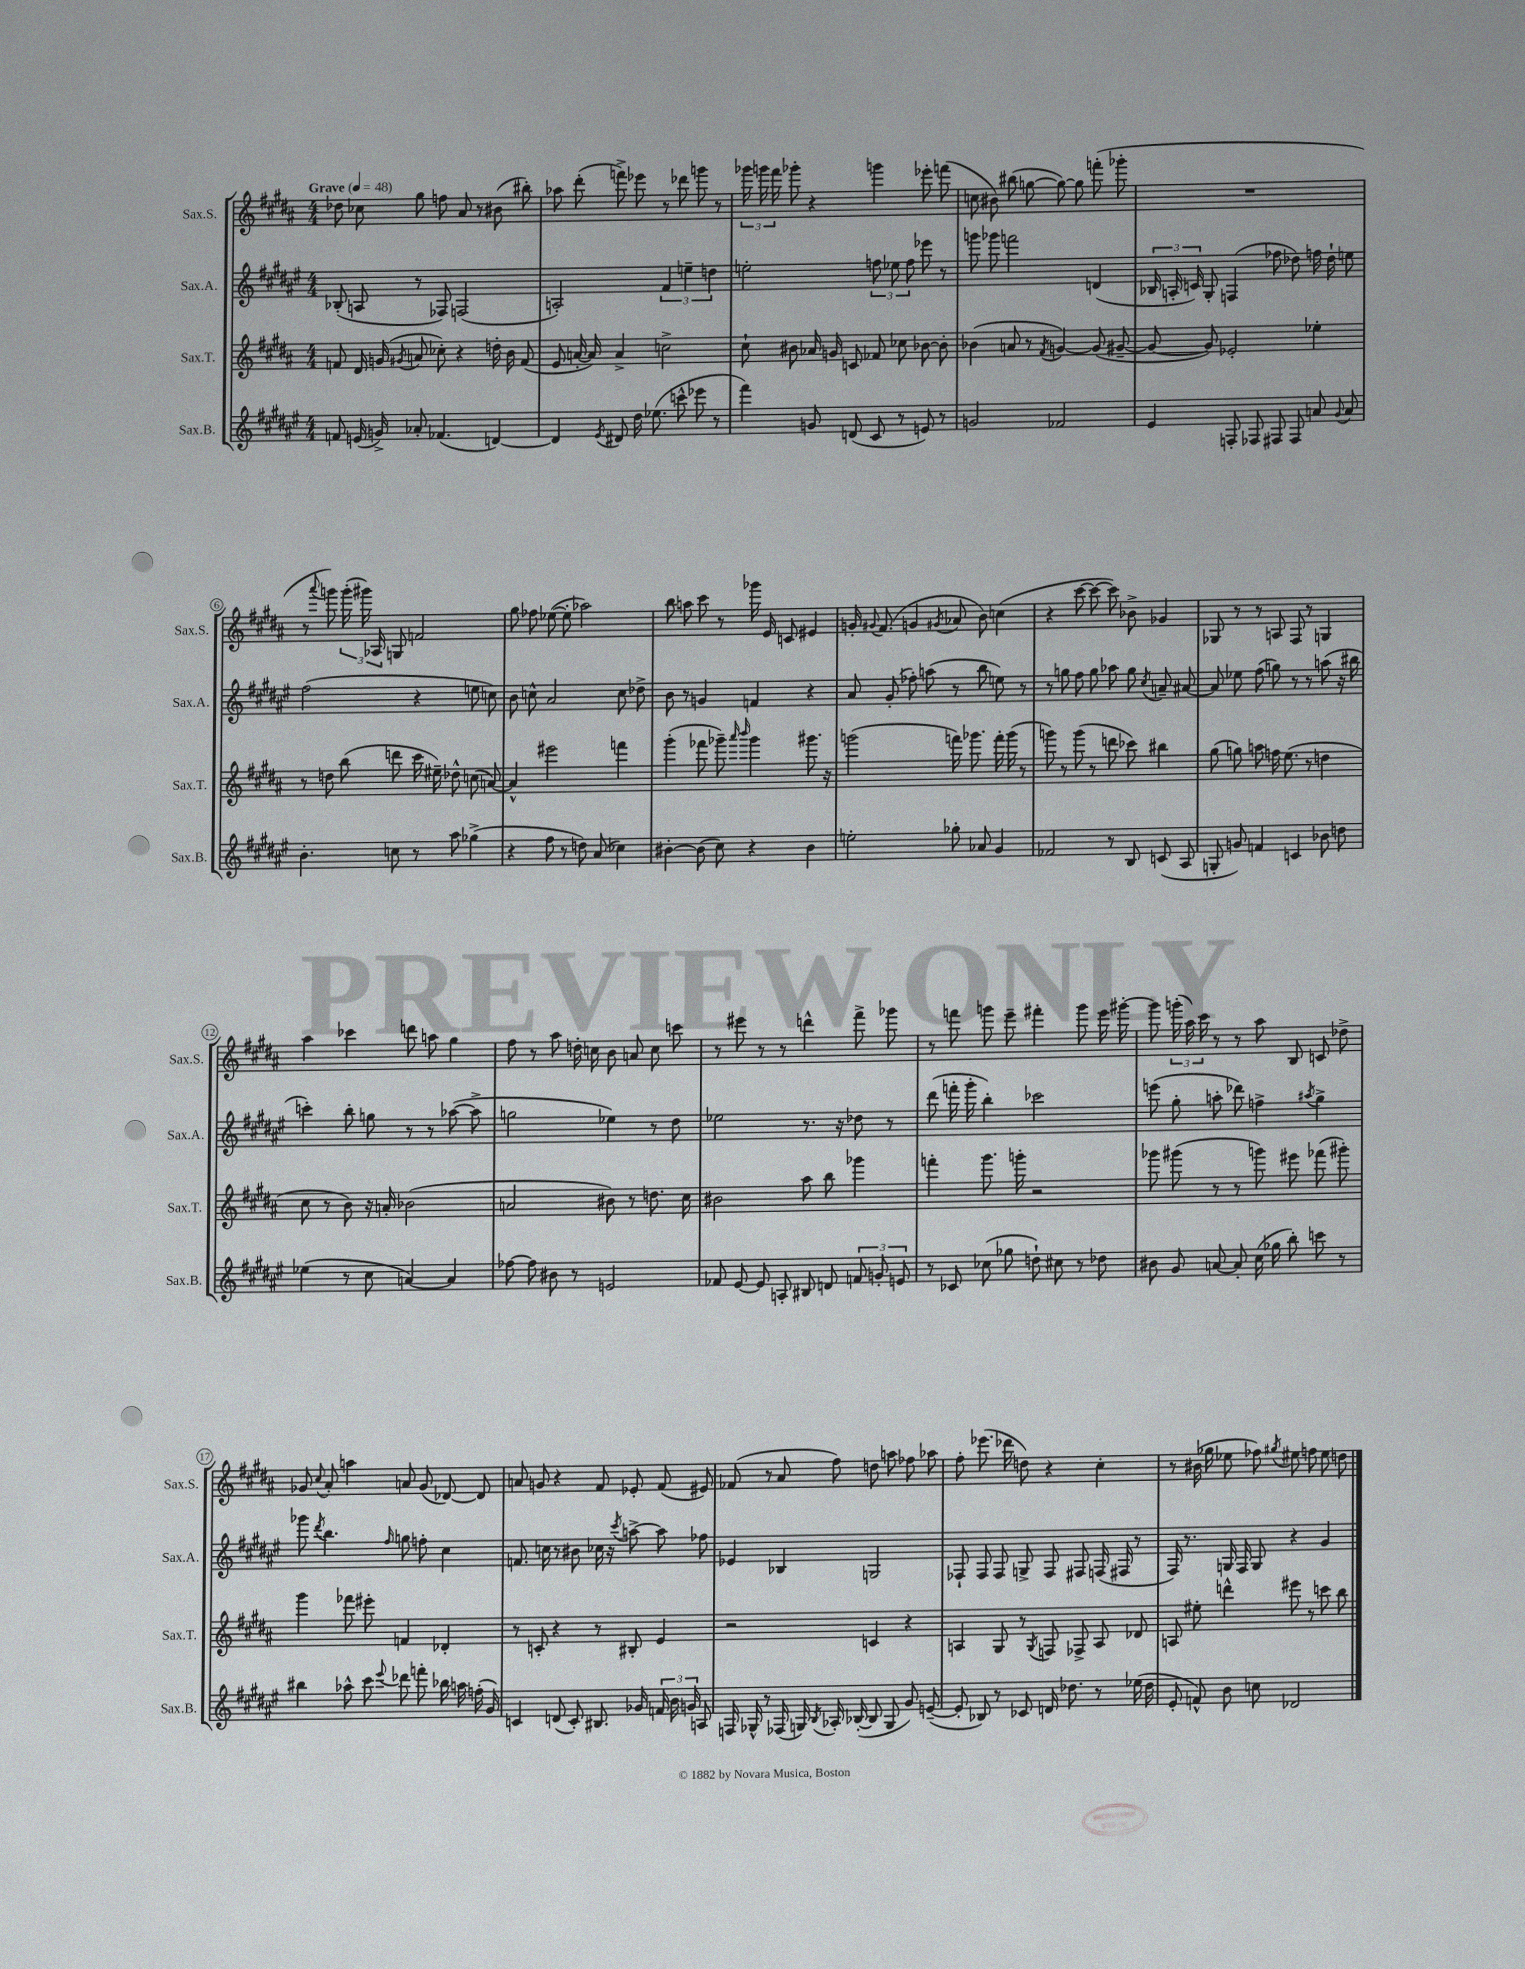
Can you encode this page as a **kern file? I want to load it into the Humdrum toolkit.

**kern	**kern	**kern	**kern
*part4	*part3	*part2	*part1
*staff4	*staff3	*staff2	*staff1
*I"Sax.B.	*I"Sax.T.	*I"Sax.A.	*I"Sax.S.
*I'Sax.B.	*I'Sax.T.	*I'Sax.A.	*I'Sax.S.
*clefG2	*clefG2	*clefG2	*clefG2
*k[f#c#g#d#a#e#]	*k[f#c#g#d#a#]	*k[f#c#g#d#a#e#]	*k[f#c#g#d#a#]
*M4/4	*M4/4	*M4/4	*M4/4
*MM48	*MM48	*MM48	*MM48
=1	=1	=1	=1
!	!	!	!LO:TX:a:B:t=Grave
8fn/	8fn/	(8B-X'/	8dd-X\
(16en/	16d#/	8An/	8cc-X\
16gn^/)	(16gn/	.	.
.	8qg#X/	.	.
8a-X'/	8an/	8r	8gg#\
(4.f-X/	8cc-X'\)	8F-X/)	8ffn\
.	4r	(2Fn/	8a#/
.	.	.	8r
[4dn/)	16ddn'\	.	(8b#X\
.	16b\	.	.
.	(8f/	.	8bb#X'\)
=2	=2	=2	=2
4d/]	8e/	2An'/)	8aa-X\
.	[16an'/	.	(8ddd#'\
.	16a/])	.	.
8qe#/	.	.	.
8d#X/	4a^/	.	8fffn^\)
16dd#\	.	.	8eee-X\
(8.ee-X\	.	.	.
.	2ccn^\	6f#/	8r
8cccn^^\	.	.	8ddd-X\
.	.	6een~\	.
8eee-X\	.	.	8gggn\
.	.	6ddn\	.
8r	.	.	8r
=3	=3	=3	=3
4fff#\)	8cc#`\	2een'\	24ggg-X\
.	.	.	24gggn\
.	.	.	24fff#\
.	8b#X\	.	8ggg-X'\
8gn/	16a-X/	.	4r
.	16gn/	.	.
(8dn/	8cn/	.	.
8c#/	8f-X/	12ffn\	4gggn\
.	.	12ee-X\	.
8r	8cc-X\	.	.
.	.	12ff\	.
8en/)	[8b-X\	8eee-X\	8eee-X'\
8r	8b-'\]	8r	(8fffn\
=4	=4	=4	=4
2gn/	(4b-X\	8gggn\	8ccn\
.	.	8ggg-X\	8b#X\)
.	8an/	2fffn\	(8bb#X\
.	8r	.	[8ggn\
.	8qf#/	.	.
2f-X/	[4gn/)	.	8gg\_)
.	.	.	8gg\]
.	(8g/]	(4dn/	(8fffn'\
.	[8g#X~/	.	8ggg-X'\
=5	=5	=5	=5
4e#/	8g#/_	24B-X/	1r
.	.	24An'/	.
.	.	24cn/)	.
.	8g#/])	8G#'/	.
8Fn'/	2e-X'/	(4Fn/	.
8F-X/	.	.	.
8F#X/	.	8ff-X\	.
8F#/	.	8dd-X\)	.
8an/	4ee-X'\	16ffn\	.
.	.	16dd-`\	.
8qqg#/	.	.	.
8a/	.	8een\	.
!!LO:LB:g=z
=6	=6	=6	=6
4.b'\	8r	(2ff#\	8r
.	.	.	8qqaaa#/
.	8ddn\	.	8gggn\)
.	(8bb\	.	(24ggg'\
.	.	.	24ggg#X\)
.	.	.	24A-X/
8ccn\	8dddn\	.	8Gn/
8r	16ccc#\	4r	2fn/
.	16ee#X~\)	.	.
8aa#\	8dd-X^^\	.	.
(4gg-X^\	(8ccn\	8een\	.
.	[8an/)	8ccn\)	.
=7	=7	=7	=7
4r	4a^^/]	8b\	8gg#\
.	.	8ccn^^\	8ff-X\
8ff#\	2eee#X\	2a#/	([8ee-X\
8r	.	.	8ee-'\]
8ddn\)	.	.	2aa-X\)
(8a#/	.	.	.
4cc-X\)	4fffn\	8cc\	.
.	.	8dd-X^\	.
=8	=8	=8	=8
[4b#X'\	(4ggg#'\	8b\	8bb\
.	.	8r	8aan\
(8b#\]	8fff-X\	4gn/	8ccc#\
8cc#\)	8ggg-X~\)	.	8r
.	16qqaaa#/	.	.
.	16qqbbb/	.	.
4r	4ggg-\	4fn/	16ggg-X\
.	.	.	16e/
.	.	.	8cn/
4b#\	8.ggg#X\	4r	4e#X/
.	16r	.	.
=9	=9	=9	=9
2een'\	(2gggn\	8a#/	16gn'/
.	.	.	8qqg#X/
.	.	.	(8.f#/
.	.	(8g#'/	.
.	.	8ff-X'\)	4gn/
.	.	(8aan\	.
.	.	.	8qg#X/
8gg-X'\	16fffn\)	8r	8a-X/
.	8.ggg-X\	.	.
8a-X/	.	8bb\	8b\)
4g#/	16fff'\	8een\)	(4ccn\
.	(16ggg-\	.	.
.	8r	8r	.
=10	=10	=10	=10
2f-X/	8gggn\)	8r	4r
.	8r	8ggn\	.
.	(8ggg\	8ff#\	[8ccc#\
.	8r	8gg\	8ccc#\_
8r	8dddn\	8aa-X\	8ccc#\])
8B/	8ccc-X\)	8gg\	8b-X^\
.	.	8qcc#/	.
(8cn/	4bb#X\	8an~/	4g-X/
8A#/	.	[8a#X/	.
=11	=11	=11	=11
8Gn'/	(8gg#\	8a#/]	8G-X/
8gn/)	8ggn\)	8ee-X\	8r
4fn/	8aan\	(8ff#\	8r
.	16ffn\	8ggn\)	8An/
.	(8.ee\	.	.
4cn/	.	8r	8F#/
.	8r	8r	8r
8b-X\	4ddn\	(8aan\	4Gn/
8ddn\	.	16r	.
.	.	16bb#X\	.
!!LO:LB:g=z
=12	=12	=12	=12
(4ee-X\	8cc#\	4cccn'\)	4aa#\
.	8r	.	.
8r	8b\)	8bb'\	4ccc-X\
8cc#\	16r	8ggn\	.
.	16an'/	.	.
[4an/)	(2b-X\	8r	8dddn\
.	.	8r	8aan\
4a/]	.	([8aa-X\	4gg#\
.	.	8aa-^\]	.
=13	=13	=13	=13
[8ff-X\	2an/	2ggn\	8ff#\
8ff-\]	.	.	8r
8b#X\	.	.	8aa#\
8r	.	.	16ddn'\
.	.	.	16ccn\
2en/	8b#X\)	4ee-X\)	8b\
.	8r	.	8an/
.	8.ddn\	8r	8cc\
.	.	8dd#\	8cccn\
.	16cc#\	.	.
=14	=14	=14	=14
8f-X/	2b#X\	2ee-X\	8r
[8e#/	.	.	8eee#X\
8e#/]	.	.	8r
8An'/	.	.	8r
8B#X/	8aa#\	8.r	4dddn^^\
8dn/	8bb\	.	.
.	.	16r	.
12fn/	4ggg-X\	8dd-X\	8fff#^\
12gn'/	.	.	.
.	.	8r	8ggg-X\
12en/	.	.	.
=15	=15	=15	=15
8r	4fffn'\	(8ddd#\	8r
8c-X/	.	16fffn'\	8fffn\
.	.	16ggg#'\	.
(8cc-X\	8.ggg#\	4bb'\)	8gggn\
8gg-X\	.	.	8eee~\
.	16gggn'\	.	.
8ddn`\)	2r	2ccc-X\	4fff#X'\
8cc#X\	.	.	.
8r	.	.	8ggg\
8dd-X\	.	.	16eee\
.	.	.	[16ggg#X'\
=16	=16	=16	=16
8b#X\	8ggg-X\	(8eeen\	8ggg#\]
8g#/	(8ggg#X\	8gg#'\	(24gggn'\
.	.	.	24aa#\)
.	.	.	24ccc#\
[8an/	8r	8aan'\	8r
8a'/]	8r	8ddd-X\)	8r
(16cc#\	8gggn\)	4ffn^\	8aa#\
16gg-X\	.	.	.
8bb'\)	8eee#X\	.	8B/
.	.	8qaa#X/	.
8cccn\	(8fff-X\	4gg#^\	8cn/
8r	8ggg#X'\)	.	8dd-X^\
!!LO:LB:g=z
=17	=17	=17	=17
4bb#X\	4ggg#\	8ggg-X\	8g-X/
.	.	8qddd#/	8qqcc#/
.	.	4.bb\	8a#'/
8aa-X^^\	8fff-X\	.	4aan\
8ccc#\	8eee#X'\	.	.
8qqeee#/	.	16qqff#/	.
8ddd-X\	4fn/	8ggn\	8an/
8fffn'\	.	8ffn'\	(8g-/
16bb-X\	4d-X'/	4cc#\	[8d-X/)
16aan\	.	.	.
(16ffn'\	.	.	8d-/]
16g#/)	.	.	.
=18	=18	=18	=18
4cn/	8r	8.fn/	8an/
.	8cn'/	.	8gn/
.	.	16ccn\	.
(8dn/	4r	8r	4r
8c'/)	.	8b#X\	.
8.B#X/	8r	16cc-X\	8f#/
.	.	16r	.
.	.	8qccc#/	.
.	8B#X'/	[8aan^\	8e-X'/
16g-X/	.	.	.
24fn/	4e/	8aa\]	(8f#/
24b\	.	.	.
24gn/	.	.	.
8An/	.	8ff-X\	8e#X/)
=19	=19	=19	=19
16Fn/	2r	4e-X/	(8f-X/
16G-X^^/	.	.	.
8r	.	.	8r
(16F-X/	.	4B-X/	8a#/
16Gn/)	.	.	.
8qB/	.	.	.
16A-X'/	.	.	8ff#\)
([16B-X'/	.	.	.
8B-/]	4cn/	2Gn/	8ddn\
8G/	.	.	8aan\
8g#/)	4r	.	8ff-X\
([8en~/	.	.	8aa-X\
=20	=20	=20	=20
8e'/]	4An/	8F-X`/	8ff#'\
8B-X/)	.	8F-/	(8.eee-X\
8r	8G#/	8F-/	.
.	.	.	16ddd-X\
8c-X/	8r	8Gn^/	8ddn\)
.	8qG#/	.	.
16dn/	8Fn/	8F-/	4r
8.dd-X\	.	.	.
.	8F-X^/	8F#X/	.
8r	8A/	(16Fn/	4cc#'\
.	.	16F#X/	.
(16ee-X\	8d-X/	8r	.
16dd-\	.	.	.
=21	=21	=21	=21
8e#'/	8An/	16F#/)	8r
.	.	8.r	.
8fn^^/)	8ee#X'\	.	(16b#X\
.	.	.	16gg-X\
8b\	4dddn^^\	16Gn/	8ee-X\
.	.	16F#/	.
8ccn\	.	8G/	8ff-X\)
.	.	.	8qgg#X/
2d-X/	8eee#X\	4r	8ee#X\
.	8r	.	8ffn\
.	8cccn\	4g#/	8ee#\
.	8bb\	.	8ddn\
==	==	==	==
*-	*-	*-	*-
